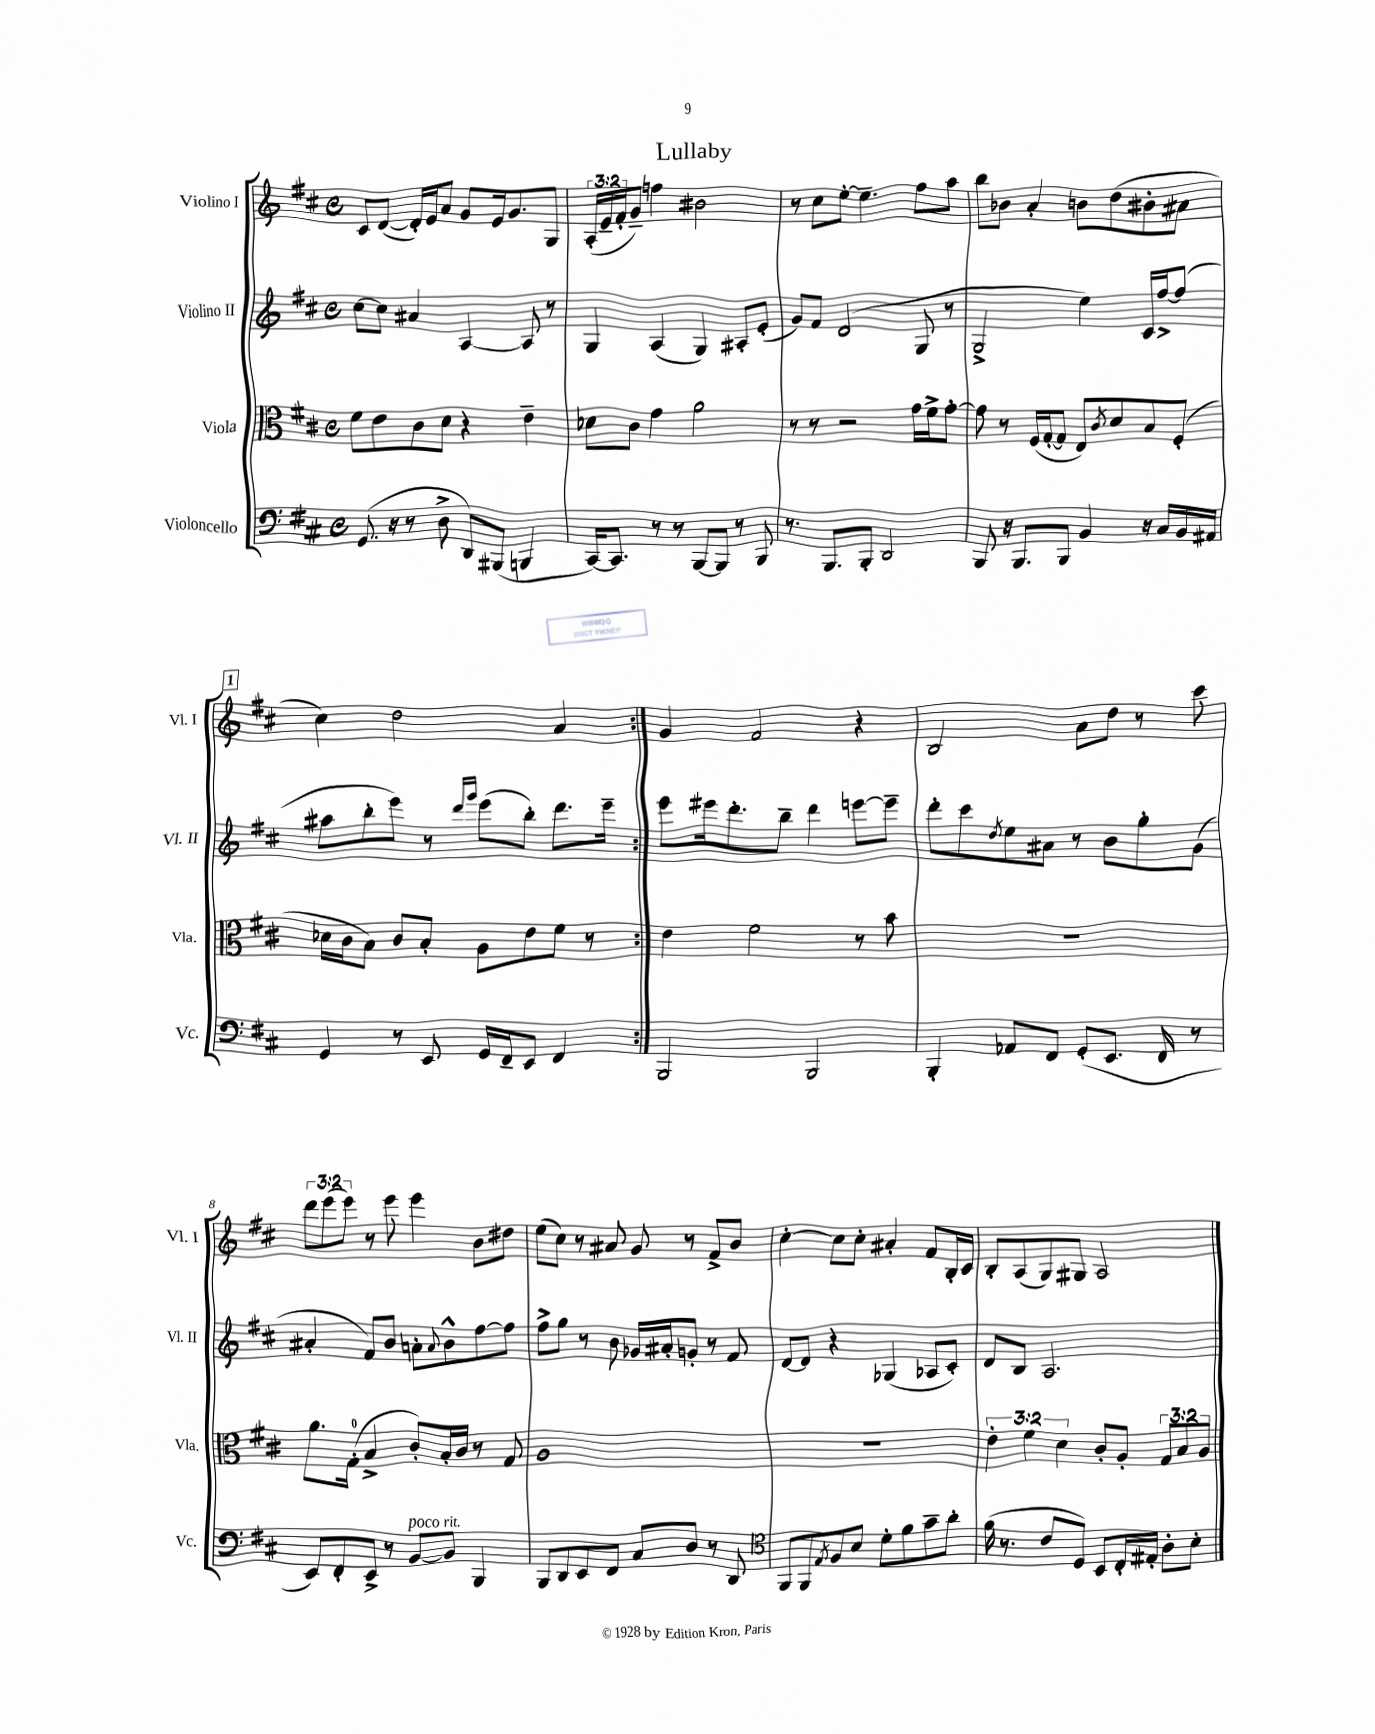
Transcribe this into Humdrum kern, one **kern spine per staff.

**kern	**kern	**kern	**kern
*part4	*part3	*part2	*part1
*staff4	*staff3	*staff2	*staff1
*I"Violoncello	*I"Viola	*I"Violino II	*I"Violino I
*I'Vc.	*I'Vla.	*I'Vl. II	*I'Vl. I
*clefF4	*clefC3	*clefG2	*clefG2
*k[f#c#]	*k[f#c#]	*k[f#c#]	*k[f#c#]
*M4/4	*M4/4	*M4/4	*M4/4
*met(c)	*met(c)	*met(c)	*met(c)
=1	=1	=1	=1
(8.GG/	8f#\L	[8cc#\L	8c#/L
.	8e\	8cc#\J]	([8d/J
16r	.	.	.
8r	8c#\	4a#X/	16d'/LL])
.	.	.	16e/J
8D^\	8d\J	.	8a/J
8DD/L)	4r	[4A/	8g/L
(8BBB#X/J	.	.	16e/k
.	.	.	8.g/
4BBBn/	4e~\	8A/]	.
.	.	8r	8G/J
=2	=2	=2	=2
[16CC#/KL)	8d-X\L	4G/	(24A'/LL
.	.	.	24e~/
8.CC#/J]	.	.	.
.	.	.	24f#'/J
.	8c#\J	.	8g~/J)
8r	4g\	(4A/	4ffn\
8r	.	.	.
[8BBB/L	2a\	4G/)	2b#X\
8BBB/J]	.	.	.
8r	.	8A#X'/L	.
8BBB/	.	(8e'/J	.
=3	=3	=3	=3
8.r	8r	8g/L)	8r
.	8r	8f#/J	8cc#\L
8.BBB/L	.	.	.
.	2r	(2d/	[8ee'\J
8BBB'/J	.	.	4.ee~\]
2DD/	.	.	.
.	16g\LL	8G/	8ff#\L
.	16f#^\J	.	.
.	[8g'\J	8r	8aa\J
=4	=4	=4	=4
8BBB/	8g\]	2G^/	8bb\L
16r	8r	.	8b-X\J
8.BBB/L	.	.	.
.	(16F#/LL	.	4a'/
.	[16G'/J	.	.
8BBB/J	8G/J]	.	.
4BB/	8E/L)	4ee\)	8bn\L
.	8qc#/	.	.
.	8d/	.	(8dd\
16r	8B/	16c#/LL	8b#X'\
16C#/LL	.	[16ff#^/J	.
16BB/	(8F#'/J	(8ff#/J]	8a#X\J
16AA#X/JJ	.	.	.
!!LO:LB:g=z
!!LO:REH:place=s1:t=1
=5	=5	=5	=5
4GG/	16d-X\LL	8aa#X\L	4cc#\)
.	16c#\J	.	.
.	8B\J)	8bb'\	.
8r	8c#/L	8eee\J)	2dd\
8EE/	8B'/J	8r	.
.	.	16qqddd/LL	.
.	.	16qqggg/JJ	.
16GG/LL	8A\L	(8eee\L	.
16FF#~/J	.	.	.
8EE/J	8e\	8bb'\J)	.
4FF#/	8f#\J	8.ddd\L	4a/
.	8r	.	.
.	.	16eee~\Jk	.
=6:|!	=6:|!	=6:|!	=6:|!
2BBB/	4e\	8eee\L	4g/
.	.	16eee#X\k	.
.	.	8.ddd'\	.
.	2f#\	.	2f#/
.	.	8bb~\J	.
2BBB/	.	4ddd\	.
.	8r	[8eeen\L	4r
.	8b\	8eee~\J]	.
=7	=7	=7	=7
4BBB'/	1r	8ddd'\L	2B/
.	.	8ccc#\	.
.	.	8qdd/	.
8AA-X/L	.	8ee\	.
8FF#/J	.	8a#X\J	.
(8GG'/L	.	8r	8a\L
8.EE/J	.	8b\L	8dd\J
.	.	8gg'\	8r
16FF#/	.	.	.
8r	.	(8g\J	8ccc#\
!!LO:LB:g=z
=8	=8	=8	=8
8EE/L)	8.a\L	4a#X'/	12ddd\L
.	.	.	(12eee\
8FF#'/	.	.	.
.	.	.	12eee\J)
.	(16G'\Jk	.	.
8EE^/J	4B^/	8f#/L)	8r
8r	.	8b/J	8eee\
!LO:TX:a:i:t=poco rit.	!	!	!
[8BB/L	8c#'/L)	8an'\L	4eee\
.	.	8qqa/	.
8BB/J]	16B'/L	8b^^\	.
.	16c#/JJ	.	.
4BBB/	8r	[8ff#\	8b\L
.	8G/	8ff#\J]	8dd#X\J
=9	=9	=9	=9
8BBB/L	1A	8ff#^\L	(8ee\L
8DD/	.	8gg\J	8cc#\J)
8EE/	.	8r	8r
8FF#/J	.	8b\	8a#X/
8C#/L	.	16g-X/LL	8g/
.	.	16a#X'/J	.
8D/J	.	8gn'/J	8r
8r	.	8r	8f#^/L
8DD/	.	8f#/	8b/J
=10	=10	=10	=10
*clefC4	*	*	*
8FF#/L	1r	[8d/L	[4cc#'\
8FF#/	.	8d/J]	.
8qE/	.	.	.
8F#/	.	4r	8cc#\L]
8B/J	.	.	8cc#'\J
8d'\L	.	(4G-X/	4a#X'/
8f#\	.	.	.
8g~\	.	8A-X/L	8f#/L
8a'\J	.	8c#'/J)	16B'/L
.	.	.	16c#/JJ
=11	=11	=11	=11
(16f#\	6e'\	8d/L	8B'/L
8.r	.	.	.
.	.	8B/J	(8A/
.	6f#\	.	.
8c#/L	.	2.A/	8G/)
.	6d\	.	.
8D/J)	.	.	8G#X/J
8BB/L	8c#'/L	.	2A/
16C#'/L	8A'/J	.	.
16E#X'/JJ	.	.	.
8A'\L	12G/L	.	.
.	12B/	.	.
8B'\J	.	.	.
.	12A/J	.	.
==	==	==	==
*-	*-	*-	*-
